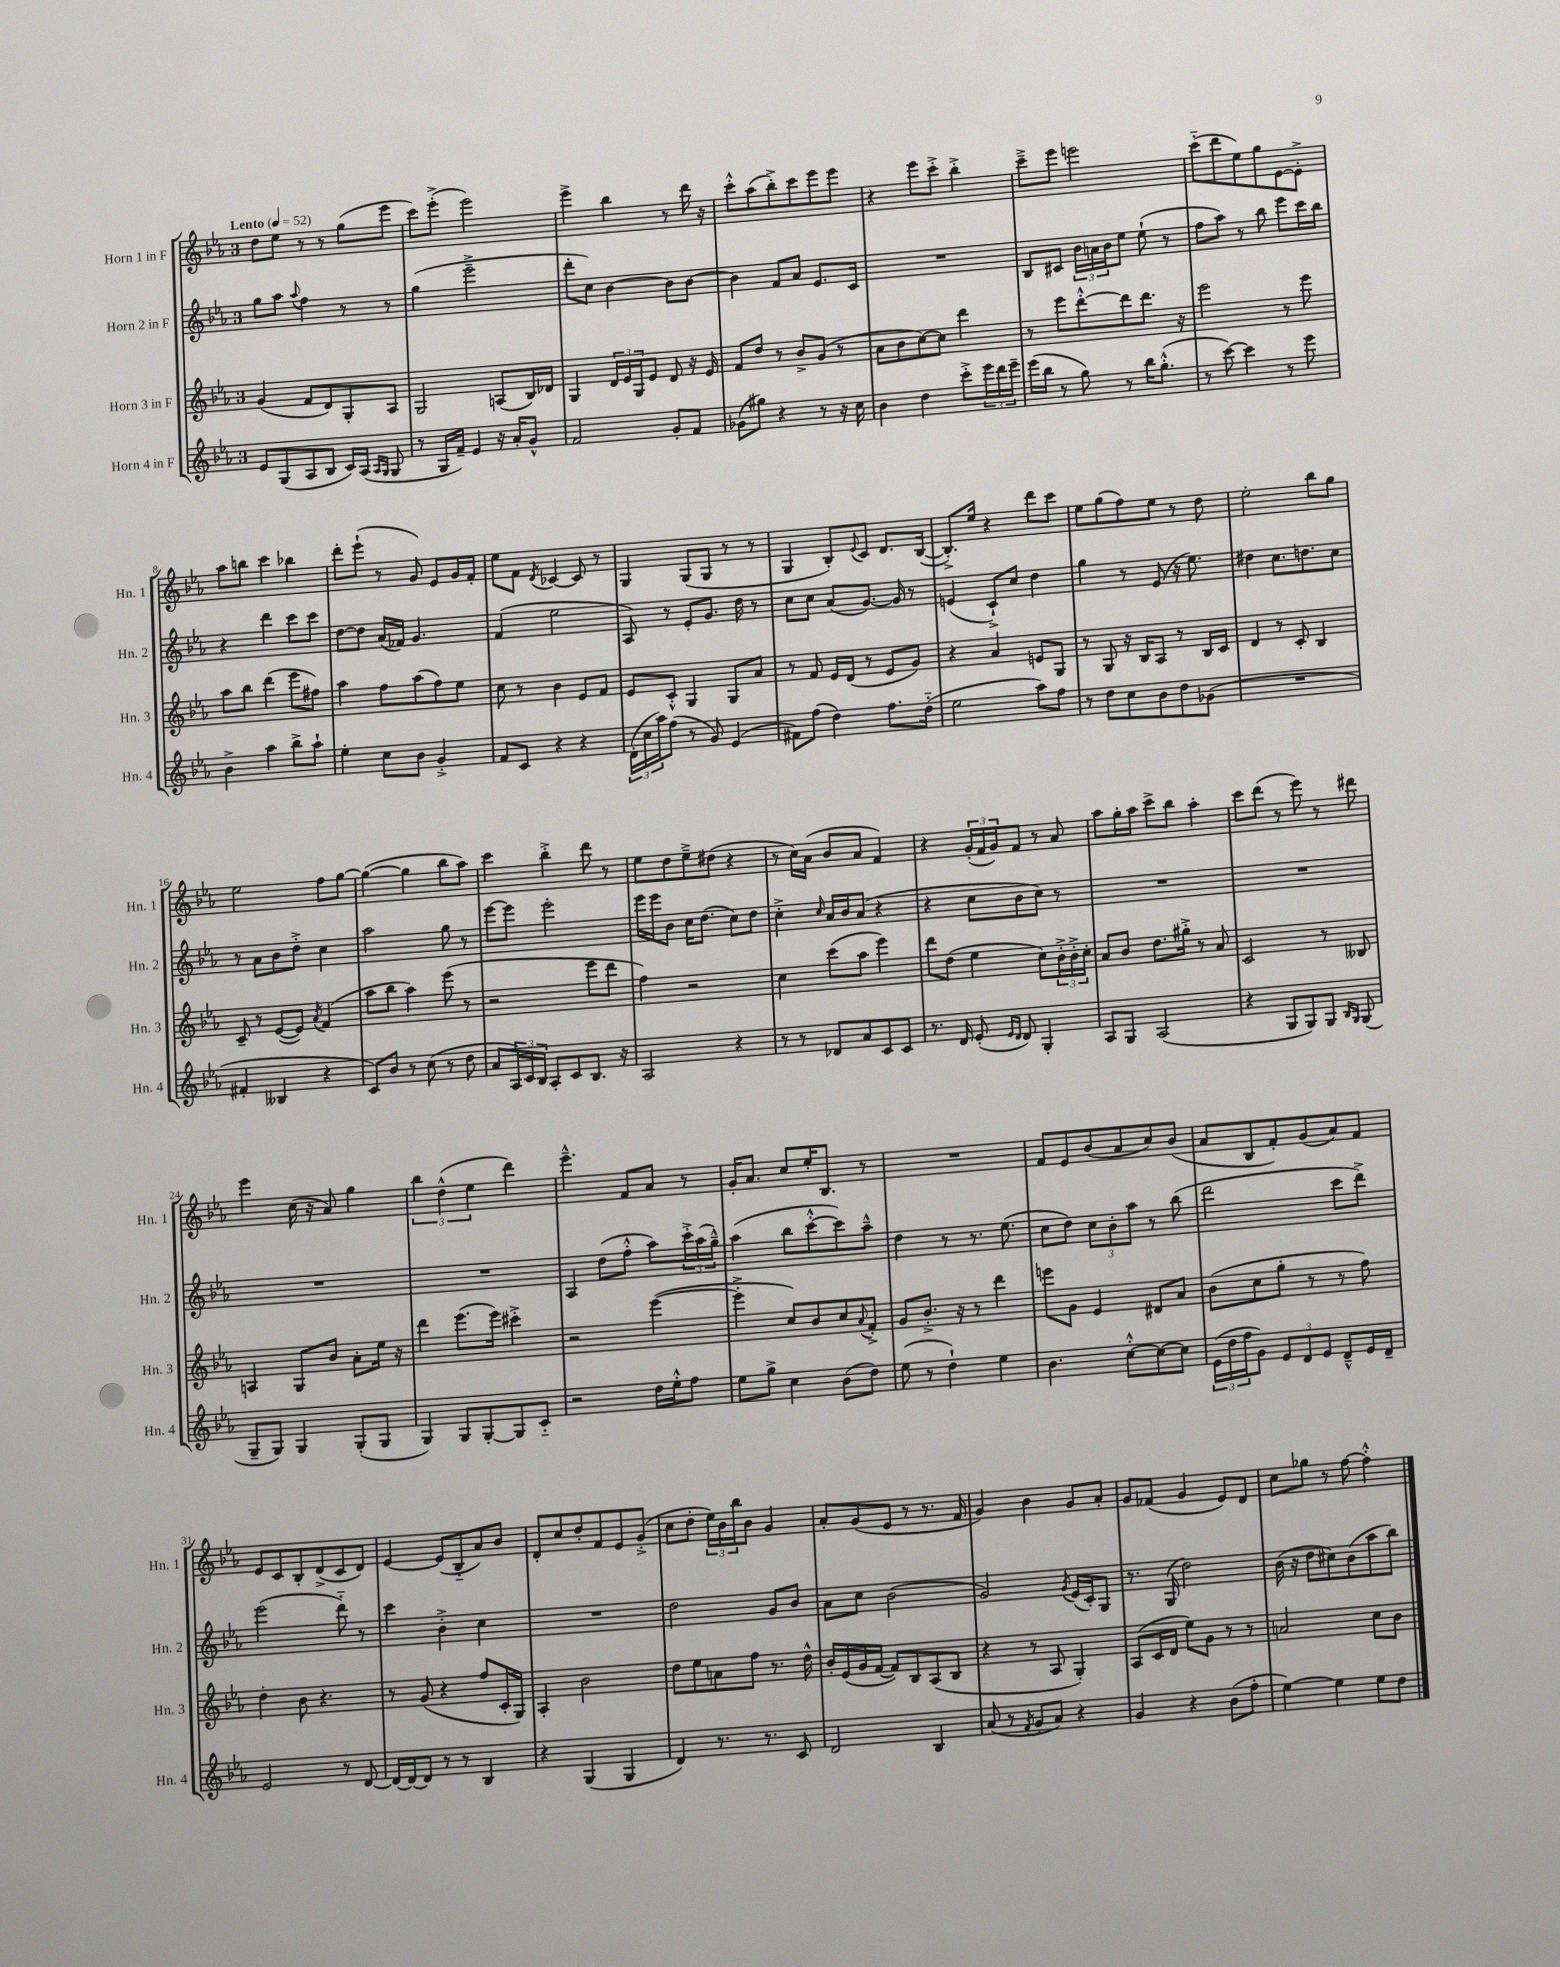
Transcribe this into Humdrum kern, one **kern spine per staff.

**kern	**kern	**kern	**kern
*staff4	*staff3	*staff2	*staff1
*clefG2	*clefG2	*clefG2	*clefG2
*k[b-e-a-]	*k[b-e-a-]	*k[b-e-a-]	*k[b-e-a-]
*M3/4	*M3/4	*M3/4	*M3/4
*MM52	*MM52	*MM52	*MM52
8e-/L	(4g/	8gg\L	8dd\L
(8G/	.	8aa-\J	8ee-\J
.	.	8qqaa-/	.
8A-/	8f/L	4ff\	8r
8B-/J	8d/)	.	8r
16c/LL)	8G'/	8r	(8gg\L
(16A-/JJ	.	.	.
16qqA-/LL	.	.	.
16qqG/JJ	.	.	.
8G/	8A-/J	8r	8eee-\J
=	=	=	=
8r	2G/	(4gg\	8ccc\L)
16G/LL	.	.	(8eee-'^\J
16f~/JJ)	.	.	.
4e-/	.	2eee-~^\	2eee-\)
16r	(8A/L	.	.
16a-'/LK	.	.	.
8g^^/J	16B-/L)	.	.
.	16d-/JJ	.	.
=	=	=	=
2f/	4G/	8ddd'\L	4eee-^\
.	.	8cc\J)	.
.	24d/LL	[4b-\	4bb-\
.	24e-/	.	.
.	24G/J	.	.
.	8e-/J	.	.
8g'/L	8d/	8b-\]L	8r
8f/J	16r	[8b-\J	16ddd\
.	16e-/	.	16r
=	=	=	=
(8g-\L	8f/L	4b-\]	8ccc'^^\L
8gg#\J)	8dd/J	.	(8aa-\
4r	8r	8f/L	8bb-'^\)
.	8b-^/L	8a-/J	8ccc\
8r	(8g/J	8.e-/L	8eee-\
16r	8r	.	8eee-\J
16cc\	.	16c/Jk	.
=	=	=	=
4b-\	8a-\L	2.r	4r
.	8b-\	.	.
4dd\	[8cc\)	.	8eee-\L
.	8cc\]J	.	8ccc'^\J
8ccc'^\L	4ddd\	.	4bb-'^\
24eee-\L	.	.	.
24ddd\	.	.	.
24eee-~\JJ	.	.	.
=	=	=	=
(16eee-\LL	8r	8B-/L	8ccc~^\L
16bb-\JJ	.	.	.
8r	8eee-\L	8c#/J	8eee-\J
8gg\)	[8ddd'^^\	24b-\LL	2eee\
.	.	24a\	.
.	.	24b-\J	.
8r	8ddd\]	8ee-\J	.
16bb-\LK	8.ddd\J	(8ee-`\	.
(8.gg'^^\J	.	.	.
.	.	8r	.
.	16r	.	.
=	=	=	=
8r	2eee-\	8ff\L	(8ccc'~\L
[8ccc\)	.	8aa-\J)	8ddd\
4ccc\]	.	8r	8ee-\)
.	.	8bb-\	8gg\
8r	8r	8eee-\L	[8e-\
8eee-\	8eee-\	16ccc\L	8e-'^\]J
.	.	16bb-\JJ	.
=	=	=	=
4b-^\	8aa-\L	4r	8aa-\L
.	8bb-\J	.	8bb\J
4aa-\	(4ddd\	4ddd\	4ccc\
8bb-^\L	8eee-\L	8ccc\L	4bb-\
8aa-`\J	8ff#\J)	8ccc\J	.
=	=	=	=
4ee-'\	4aa-\	[8dd\L	8ddd'\L
.	.	8dd\]J	(8eee-`\J
8cc\L	8ff\L	(16a-/LL	8r
.	.	16f-/JJ)	.
8b-\J	(8aa-\	4.g/	8g/)
4g'^/	8ff\)	.	8e-/L
.	8ee-\J	.	16g/L
.	.	.	16f'/JJ
=	=	=	=
8f/L	8cc\	(4f/	8ee-\L
8c/J	8r	.	8f\J
.	.	.	8qd/
4r	4b-\	2ee-\	[4c-/
4r	8e-/L	.	8c-/]
.	8f/J	.	8r
=	=	=	=
(24d'\LL	8e-/L	8A-/)	4G/
24cc\	.	.	.
24aa-\J)	.	.	.
(8ff\J	8c'^^/J	8r	.
8r	4G/	8e-'/L	(8G/L
8g/)	.	8.g/J	8G/J
(4e-/	8G/L	.	8r
.	.	16dd\	.
.	8a-/J	8r	8r
=	=	=	=
8f#\L)	8r	8cc\L	4G/
(8ff\J	8f/	8cc\J	.
4dd\)	16e-/LL	(8a-/L	8B-'/L)
.	(16d/JJ	.	.
.	.	.	8qqe-/
.	8r	[8.g/J)	8c/J
8.ff\L	8e-/L	.	8.d/L
.	.	16g/]	.
.	8g/J)	8r	.
(16dd'~\Jk	.	.	([16B-/Jk
=	=	=	=
2ee-\	4r	(4e/	8.B-'^/]L)
.	.	.	16ee-/Jk
.	4a-/	8c`^/L)	4r
.	.	8cc/J	.
8aa-\L)	8e/L	4dd\	8ddd\L
8ff\J	8G/J	.	8ccc\J
=	=	=	=
8r	8r	4gg\	8ee-\L
8dd\L	8G/	.	(8gg\
8cc\	16r	8r	8ff\)
.	16B-/LK	.	.
8b-\	8A-/J	(8e-/	8ee-\J
8dd\	8r	16r	8r
.	.	8.ee-\)	.
(8g-\J	16B-/LL	.	8dd\
.	16c/JJ	.	.
=	=	=	=
2.r	4d/	4dd#\	2ee-'\
.	8r	8.cc\L	.
.	8c'/	.	.
.	.	8.dd\	.
.	4B-/	.	8bb-\L
.	.	8cc\J	8gg\J
=	=	=	=
4f#'/	8c~/	8r	2ee-\
.	8r	8a-\L	.
4B--/	([8e-/L	8b-\	.
.	8e-/]J)	8dd'^\J	.
.	8qa-/	.	.
4r	(4f/	4cc\	8ff\L
.	.	.	[8gg\J
=	=	=	=
8c/L)	8aa-\L	2aa-\	(4gg\_
8b-/J	8bb-\J	.	.
8r	4aa-\)	.	4gg\]
(8cc\	.	.	.
8r	(8eee-\	8gg\	8bb-\L
8dd\	8r	8r	8aa-\J)
=	=	=	=
8a-/L	2r	[8eee-\L	4ccc\
24A-/L)	.	8eee-\]J	.
24c/	.	.	.
24B-/JJ	.	.	.
8A-'/L	.	2eee-'\	4bb-'^\
8c/	.	.	.
8.B-/J	8eee-\L	.	8ddd\
.	8ddd\J	.	8r
16r	.	.	.
=	=	=	=
2A-/	4ff\)	16eee-\LL	8ee-\L
.	.	16eee-\J	.
.	.	8b-\J	8dd\
.	2r	16cc\LK	8ee-~^\
.	.	(8.dd\J	.
.	.	.	(8dd#\J
4r	.	8cc\L)	4r
.	.	8dd\J	.
=	=	=	=
8r	4cc\	4cc'^\	8r
8r	.	.	16cc\LL)
.	.	.	(16a-\JJ
.	.	16qqcc/	.
8d-/L	(8ccc\L	16a-/LL	8b-/L
.	.	16b-/J	.
8a-/	8aa-\J	(8a-/J	8a-/J
8c/	4eee-\)	4r	4f/)
8c/J	.	.	.
=	=	=	=
8.r	8ddd\L	4r	4r
.	(8dd\J	.	.
16d/	.	.	.
(8e-'/	4ee-\	8cc\L	(24g'/LL
.	.	.	24f/
.	.	.	24g/J)
16qqe-/LL	.	.	.
16qqd/JJ	.	.	.
8d/)	.	8b-\	8f/J
4G'/	8cc\L)	8cc\J)	8r
.	24b-'^\L	8r	8a-/
.	24b-'^\	.	.
.	24cc'\JJ	.	.
=	=	=	=
8A-/L	8a-/L	2.r	8aa-\L
8G/J	8b-/J	.	16gg'\L
.	.	.	16aa-\JJ
(2A-/	8.dd\L	.	8ccc^\L
.	.	.	8bb-\J
.	16gg#'^\Jk	.	.
.	8r	.	4aa-'\
.	8a-/	.	.
=	=	=	=
4r	2c/	2.r	8ccc\L
.	.	.	(8ddd\J
8G/L	.	.	8r
8G/)	.	.	8eee-\)
8G/J	8r	.	8r
16qqB-/LL	.	.	.
16qqG/JJ	.	.	.
(8G/	8B--/	.	8ddd#\
=	=	=	=
8G~/L	4A/	2.r	4eee-\
8G/J)	.	.	.
4G/	8G/L	.	(16cc\
.	.	.	16r
.	8b-/J	.	8a-/)
(8G'/L	8a-'\L	.	4gg\
8G/J	16ee-\Jk	.	.
.	16r	.	.
=	=	=	=
4G/)	4ddd\	2.r	6bb-\
.	.	.	(6dd^^\
8G/L	(8.eee-\L	.	.
.	.	.	6ee-\
[8G'/	.	.	.
.	16eee-\Jk)	.	.
8G/]	4ccc#'^\	.	4ddd\)
8c'~/J	.	.	.
=	=	=	=
2r	2r	4A-/	4.eee-~^^\
.	.	(8dd\L	.
.	.	8ff'^^\J	8f/L
16dd\LL	([4eee-\	8aa-\L)	8a-/J
16ee-'^^\J	.	.	.
8ff\J	.	24ccc'^\L	8r
.	.	(24aa-\	.
.	.	24gg~^^\JJ)	.
=	=	=	=
8ee-\L	4eee-'^\]	(4aa-\	16g'/LK
.	.	.	8.a-/J
8gg^\J	.	.	.
4cc\	8cc/L)	8bb-\L	8cc/L
.	8b-/	[8ccc'^^\	16ee-'/K
.	.	.	8.B-/J
(8b-\L	8cc/	8ccc\])	.
.	8qqa-/	.	.
8dd\J)	8f'^/J	8aa-~^^\J	8r
=	=	=	=
(8ee-\	8g/L	4dd\	2.r
8r	8.b-'^/J	.	.
4dd`\)	.	8r	.
.	16r	.	.
.	8r	8.r	.
4ee-\	4ddd\	.	.
.	.	(8.ee-\	.
=	=	=	=
4.b-\	8eee\L	8cc\L	8f/L
.	8g\J	8dd\J)	8e-/
.	4e-/	12cc\L	(8b-/
.	.	12b-'\	.
[8cc'^^\L	.	.	8a-/
.	.	12aa-\J	.
8cc\_	8d#/L	8r	8cc/)
8cc\]J	8a-/J	(8bb-\	(8b-/J
=	=	=	=
(24e-\LL	(8b-\L	2ddd\	8a-/L
24dd\	.	.	.
24ff\J	.	.	.
8g\J)	8cc\	.	8B-/
12e-/L	8gg'\J	.	8f'/)
12d/	.	.	.
.	8r	.	(8g/
12e-/J	.	.	.
8d~^^/L	8r	8ccc\L	8a-/)
16e-/L	8ff\)	8ddd^\J)	8f/J
16d~/JJ	.	.	.
=	=	=	=
2e-/	4dd'\	(2eee-\	8e-/L
.	.	.	8c/
.	8b-\	.	8B-'/
.	4.r	.	(8d^/
8r	.	8ddd'~\)	8c/
[8d/	.	8r	8d/J)
=	=	=	=
16d/_LL	8r	4ccc\	[4e-/
16d/_J	.	.	.
8d/]J	(8g/	.	.
8r	4r	4b-'^\	(8e-/]L
8r	.	.	8B-'~/
4B-/	8ff/L	4cc\	8a-/)
.	16c'/L	.	8b-/J
.	16G/JJ)	.	.
=	=	=	=
4r	4A-'/	2.r	8d'/L
.	.	.	8cc/
(4G/	2b-\	.	8dd'/
.	.	.	8f/
4G/	.	.	8e-/
.	.	.	(8g'^/J
=	=	=	=
4d/)	8dd\L	2dd\	8cc\L
.	8ee-\	.	8dd'\J
8.r	8a\	.	24ee-\LL)
.	.	.	24b-\
.	.	.	24bb-\J
.	8ff\J	.	8b-\J
8.r	.	.	.
.	8.r	8g/L	4g/
8c/	.	8b-/J	.
.	16dd^^\	.	.
=	=	=	=
2d/	16b-'/LL	8a-\L	8a-'/L
.	(16e-/	.	.
.	16g/	8cc\J	(8g/
.	[16f/JJ	.	.
.	8f/]L)	(2b-\	8e-/J
.	8B-/	.	8r
4B-/	(8A-/	.	8.r
.	8B-/J	.	.
.	.	.	16f/
=	=	=	=
(8a-/	4r	2g/)	4g/)
8r	.	.	.
8qf/	.	.	.
8g/L	8r	.	4b-\
8a-/J)	8A-/	.	.
.	.	8qg/	.
4r	4G'/)	(16e-/LL	8g/L
.	.	16c'/J)	.
.	.	8G/J	8a-'/J
=	=	=	=
4g/	(8A-/L	8.r	8g/L
.	16c/L	.	(8f-/J
.	16d/JJ	(16G/	.
4r	8ee-\L)	2dd\)	4g/
.	8g\J	.	.
(8b-\L	8r	.	8e-/L)
8ff'\J	8r	.	8d/J
=	=	=	=
[4ee-\)	2a/	(16b-\	8cc\L
.	.	16r	.
.	.	8dd\L	8gg-\J
4ee-\]	.	8cc#\)	8r
.	.	(8b-\	[8ff\
8ee-\L	8cc\L	8aa-\	4ff'^^\]
8dd\J	8b-\J	8bb-\J)	.
==	==	==	==
*-	*-	*-	*-
